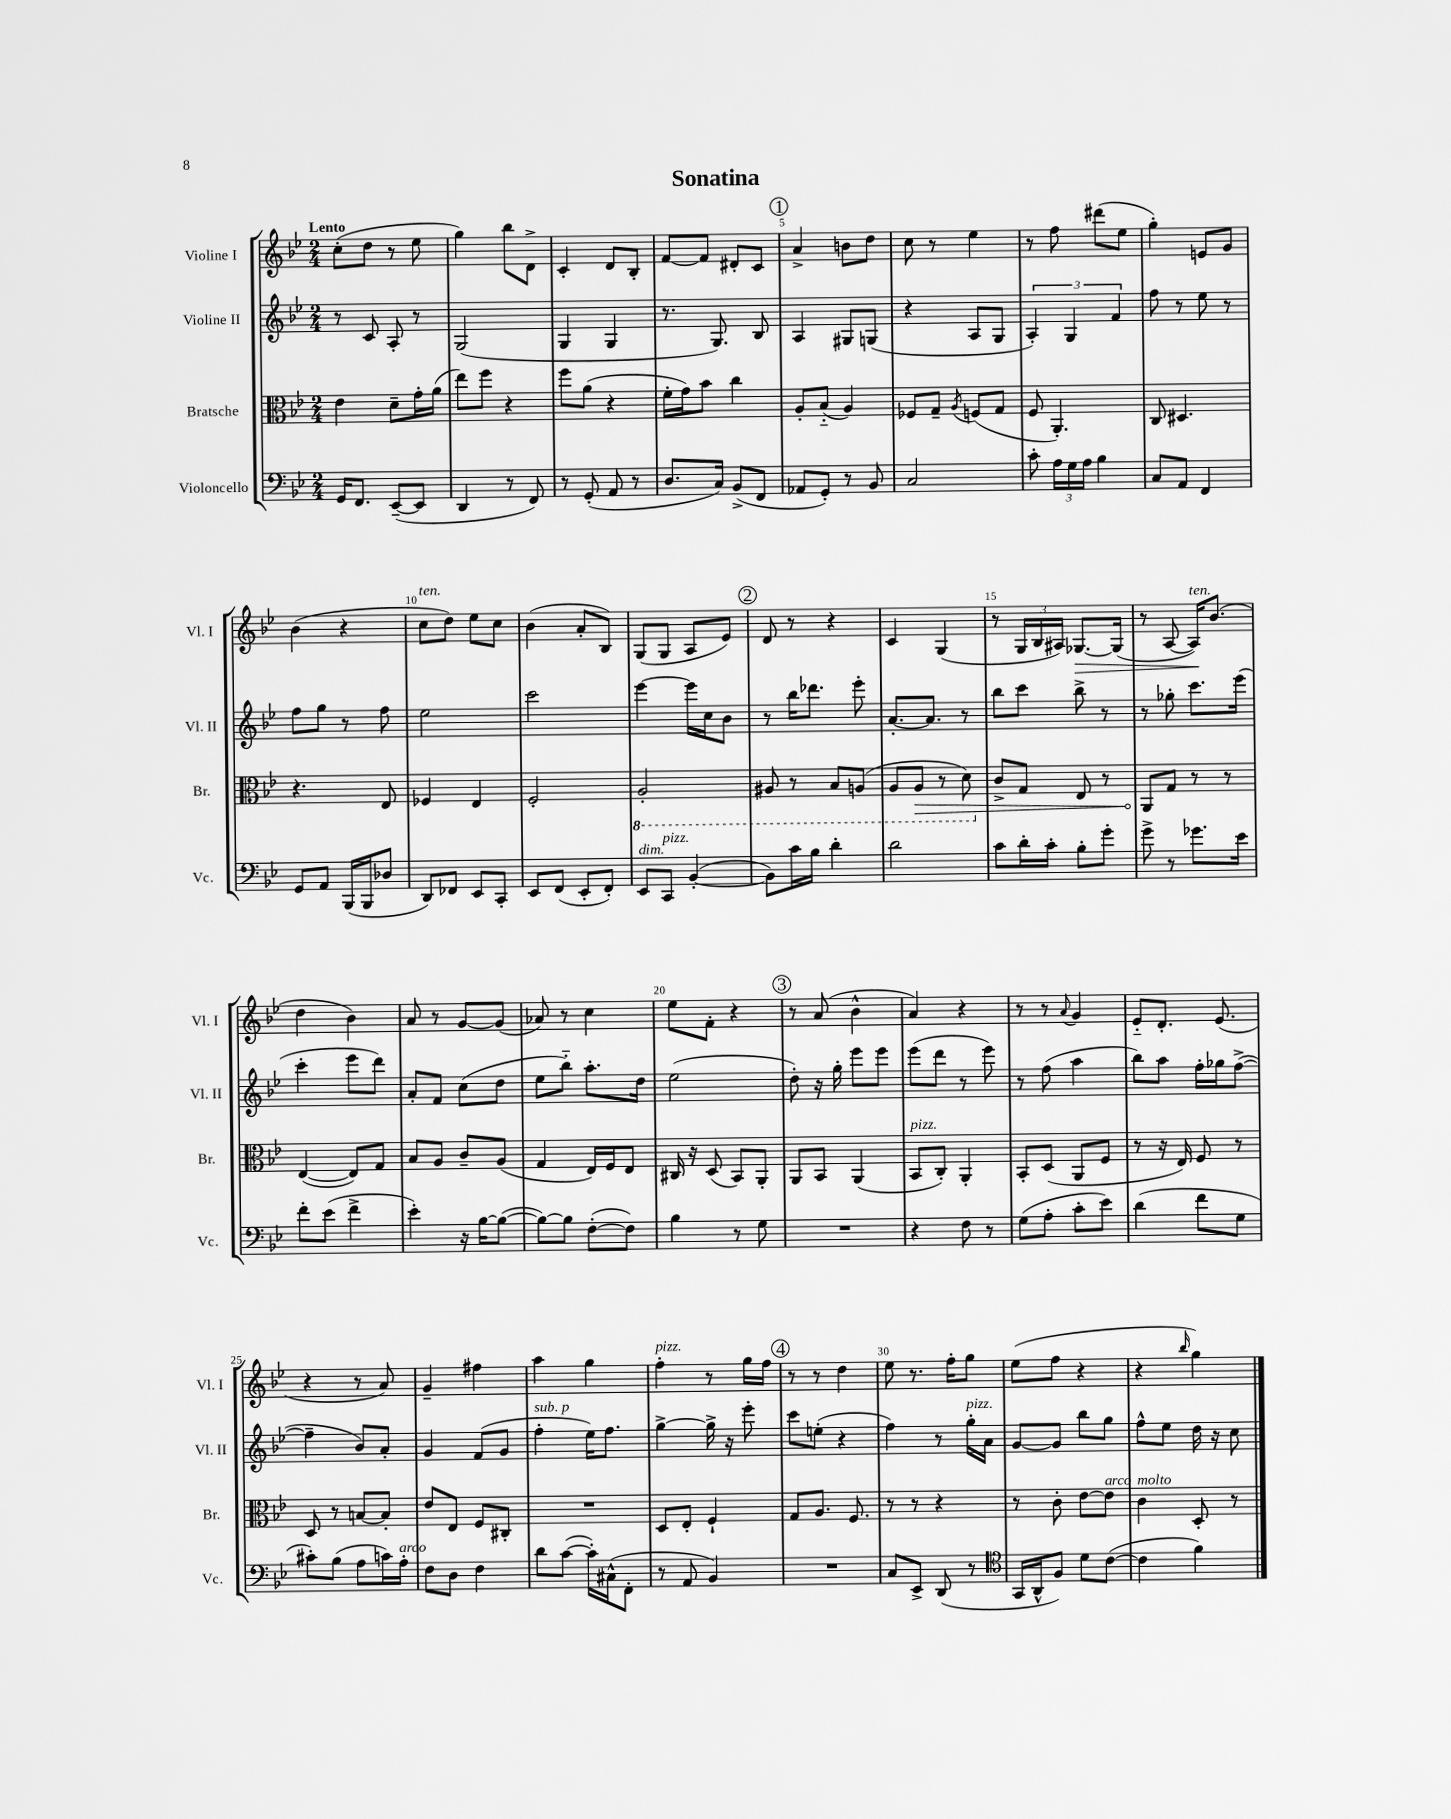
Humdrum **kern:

**kern	**kern	**kern	**kern
*staff4	*staff3	*staff2	*staff1
*clefF4	*clefC3	*clefG2	*clefG2
*k[b-e-]	*k[b-e-]	*k[b-e-]	*k[b-e-]
*M2/4	*M2/4	*M2/4	*M2/4
16GG	4e-	8r	(8cc'
8.FF	.	.	.
.	.	8c	8dd
([8EE-~	8d~	8A'	8r
8EE-]	16g'	8r	8ee-
.	(16a	.	.
=	=	=	=
4DD	8ee-)	(2G	4gg)
.	8ff	.	.
8r	4r	.	8bb-
8FF)	.	.	8d^
=	=	=	=
8r	8ff	4G	4c'
(8GG'	(8a	.	.
8AA	4r	4G	8d
8r	.	.	8B-'
=	=	=	=
8.D	16f'	8.r	[8f
.	16g)	.	.
.	8b-	.	8f]
16C)	.	8.G)	.
(8BB-^	4cc	.	8d#'
8FF	.	8B-	8c
=	=	=	=
8AA-	8A'	4A	4a^
8GG')	(8B-'~	.	.
8r	4A)	8G#	8b
8BB-	.	(8G	8dd
=	=	=	=
2C	8F-	4r	8cc
.	8G~	.	8r
.	8qA	.	.
.	(8F	8A	4ee-
.	8G	8G	.
=	=	=	=
8c'	8F	6A')	8r
24A	4.AA')	.	8ff
24G	.	6G	.
24A	.	.	.
4B-	.	.	(8ddd#
.	.	6f	.
.	.	.	8ee-
=	=	=	=
8C	8C	8ff	4gg')
8AA	4.D#	8r	.
4FF	.	8ee-	8e
.	.	8r	8g
=	=	=	=
8GG	4.r	8ff	(4b-
8AA	.	8gg	.
(16BBB-	.	8r	4r
16BBB-	.	.	.
8D-	8E-	8ff	.
=	=	=	=
8DD)	4F-	2ee-	8cc
8FF-	.	.	8dd)
8EE-	4E-	.	8ee-
8CC'	.	.	8cc
=	=	=	=
8EE-	2F'	2ccc	(4b-
(8FF	.	.	.
8EE-'	.	.	8a'
8FF')	.	.	8B-)
=	=	=	=
8EE-	2AA'	[4eee-	(8G
8CC	.	.	8G
([4BB-'	.	16eee-]	8A
.	.	16cc	.
.	.	8b-	8e-)
=	=	=	=
8BB-])	8AA#	8r	8d
16c	8r	16bb-	8r
16B-	.	8.ddd-	.
4d'	8BB-	.	4r
.	(8AA	8eee-'	.
=	=	=	=
2d	8AA	[8.a'	4c
.	8AA	.	.
.	.	8.a]	.
.	8r	.	(4G
.	8D)	8r	.
=	=	=	=
8c	8c^	8bb-	8r
16d'	8G	8ccc	24G
.	.	.	24B-
16c'	.	.	.
.	.	.	24A#)
8B-'	8E-	8bb-^	[8.G-
8g'	8r	8r	.
.	.	.	(16G-]
=	=	=	=
8g^	8AA	8r	8r
8r	8G	8gg-'	[8A
8.g-	8r	8.ccc	16A])
.	.	.	(8.b-
.	8r	.	.
16e-	.	(16eee-	.
=	=	=	=
8f'	([4E-	4ccc'	4dd
(8e-	.	.	.
4f^	8E-])	8eee-	4b-)
.	8G	8ddd)	.
=	=	=	=
4e-')	8B-	8a'	8a
.	8A	8f	8r
16r	8c~	(8cc	[8g
[16B-	.	.	.
(8B-_	(8A	8dd	(8g]
=	=	=	=
8B-_)	4G	8ee-	8a-)
8B-]	.	8bb-'~)	8r
([8F'	16E-)	8.aa'	4cc
.	16F	.	.
8F])	8E-	.	.
.	.	16dd	.
=	=	=	=
4B-	16C#	(2ee-	8ee-
.	16r	.	.
.	(8D	.	8f'
8r	8BB-)	.	4r
8G	8AA'	.	.
=	=	=	=
2r	8AA	8dd')	8r
.	8BB-	16r	(8a
.	.	16gg'	.
.	(4AA	8eee-	4b-^^
.	.	8eee-	.
=	=	=	=
4r	8BB-	(8eee-	4a)
.	8C')	8ddd	.
8F	4AA'	8r	4r
8r	.	8eee-)	.
=	=	=	=
(8G	8BB-'	8r	8r
8A'	(8D	(8ff	8r
.	.	.	8qqa
8c'	8AA	4aa	4g
8e-)	8F	.	.
=	=	=	=
(4d	8r	8bb-)	8e-'~
.	16r	8aa	8.d'
.	16E-)	.	.
8f	8F	16ff'	.
.	.	16gg-	(8.e-
8G	8r	([8ff^	.
=	=	=	=
8c#')	8D	4ff~]	4r
(8B-	8r	.	.
8A	[8B	8b-)	8r
16c)	8B']	8a'	8a)
16A'	.	.	.
=	=	=	=
8F	8e-	4g	4g~
8D	8E-	.	.
4F	8F	(8f	4ff#
.	8C#'	8g	.
=	=	=	=
8d	2r	4ff'	4aa
([8c	.	.	.
16c'])	.	16ee-)	4gg
(16C#^^	.	8.ff	.
8FF'	.	.	.
=	=	=	=
8r	8D	[4gg^	4ff'
8AA	8E-'	.	.
4BB-)	4F`	16gg^]	8r
.	.	16r	.
.	.	8eee-'	16gg
.	.	.	16ff
=	=	=	=
2r	8G	8ccc	8r
.	8.A	(8ee'	8r
.	.	4r	4dd
.	8.F	.	.
=	=	=	=
8C	8r	4ff)	8ee-
8EE-^	8r	.	8.r
(8DD	4r	8r	.
.	.	.	16ff'
8r	.	16gg'	8gg
.	.	16a	.
=	=	=	=
*clefC4	*	*	*
16GG	8r	[8g	(8ee-
16AA^^	.	.	.
8F)	8c'	8g]	8ff
8d	[8e-	8bb-	4r
([8c	8e-]	8gg	.
=	=	=	=
4c]	4c	8ff^^	4r
.	.	8ee-	.
.	.	.	16qqbb-
4f)	8D'	16dd	4gg)
.	.	16r	.
.	8r	8cc	.
==	==	==	==
*-	*-	*-	*-
